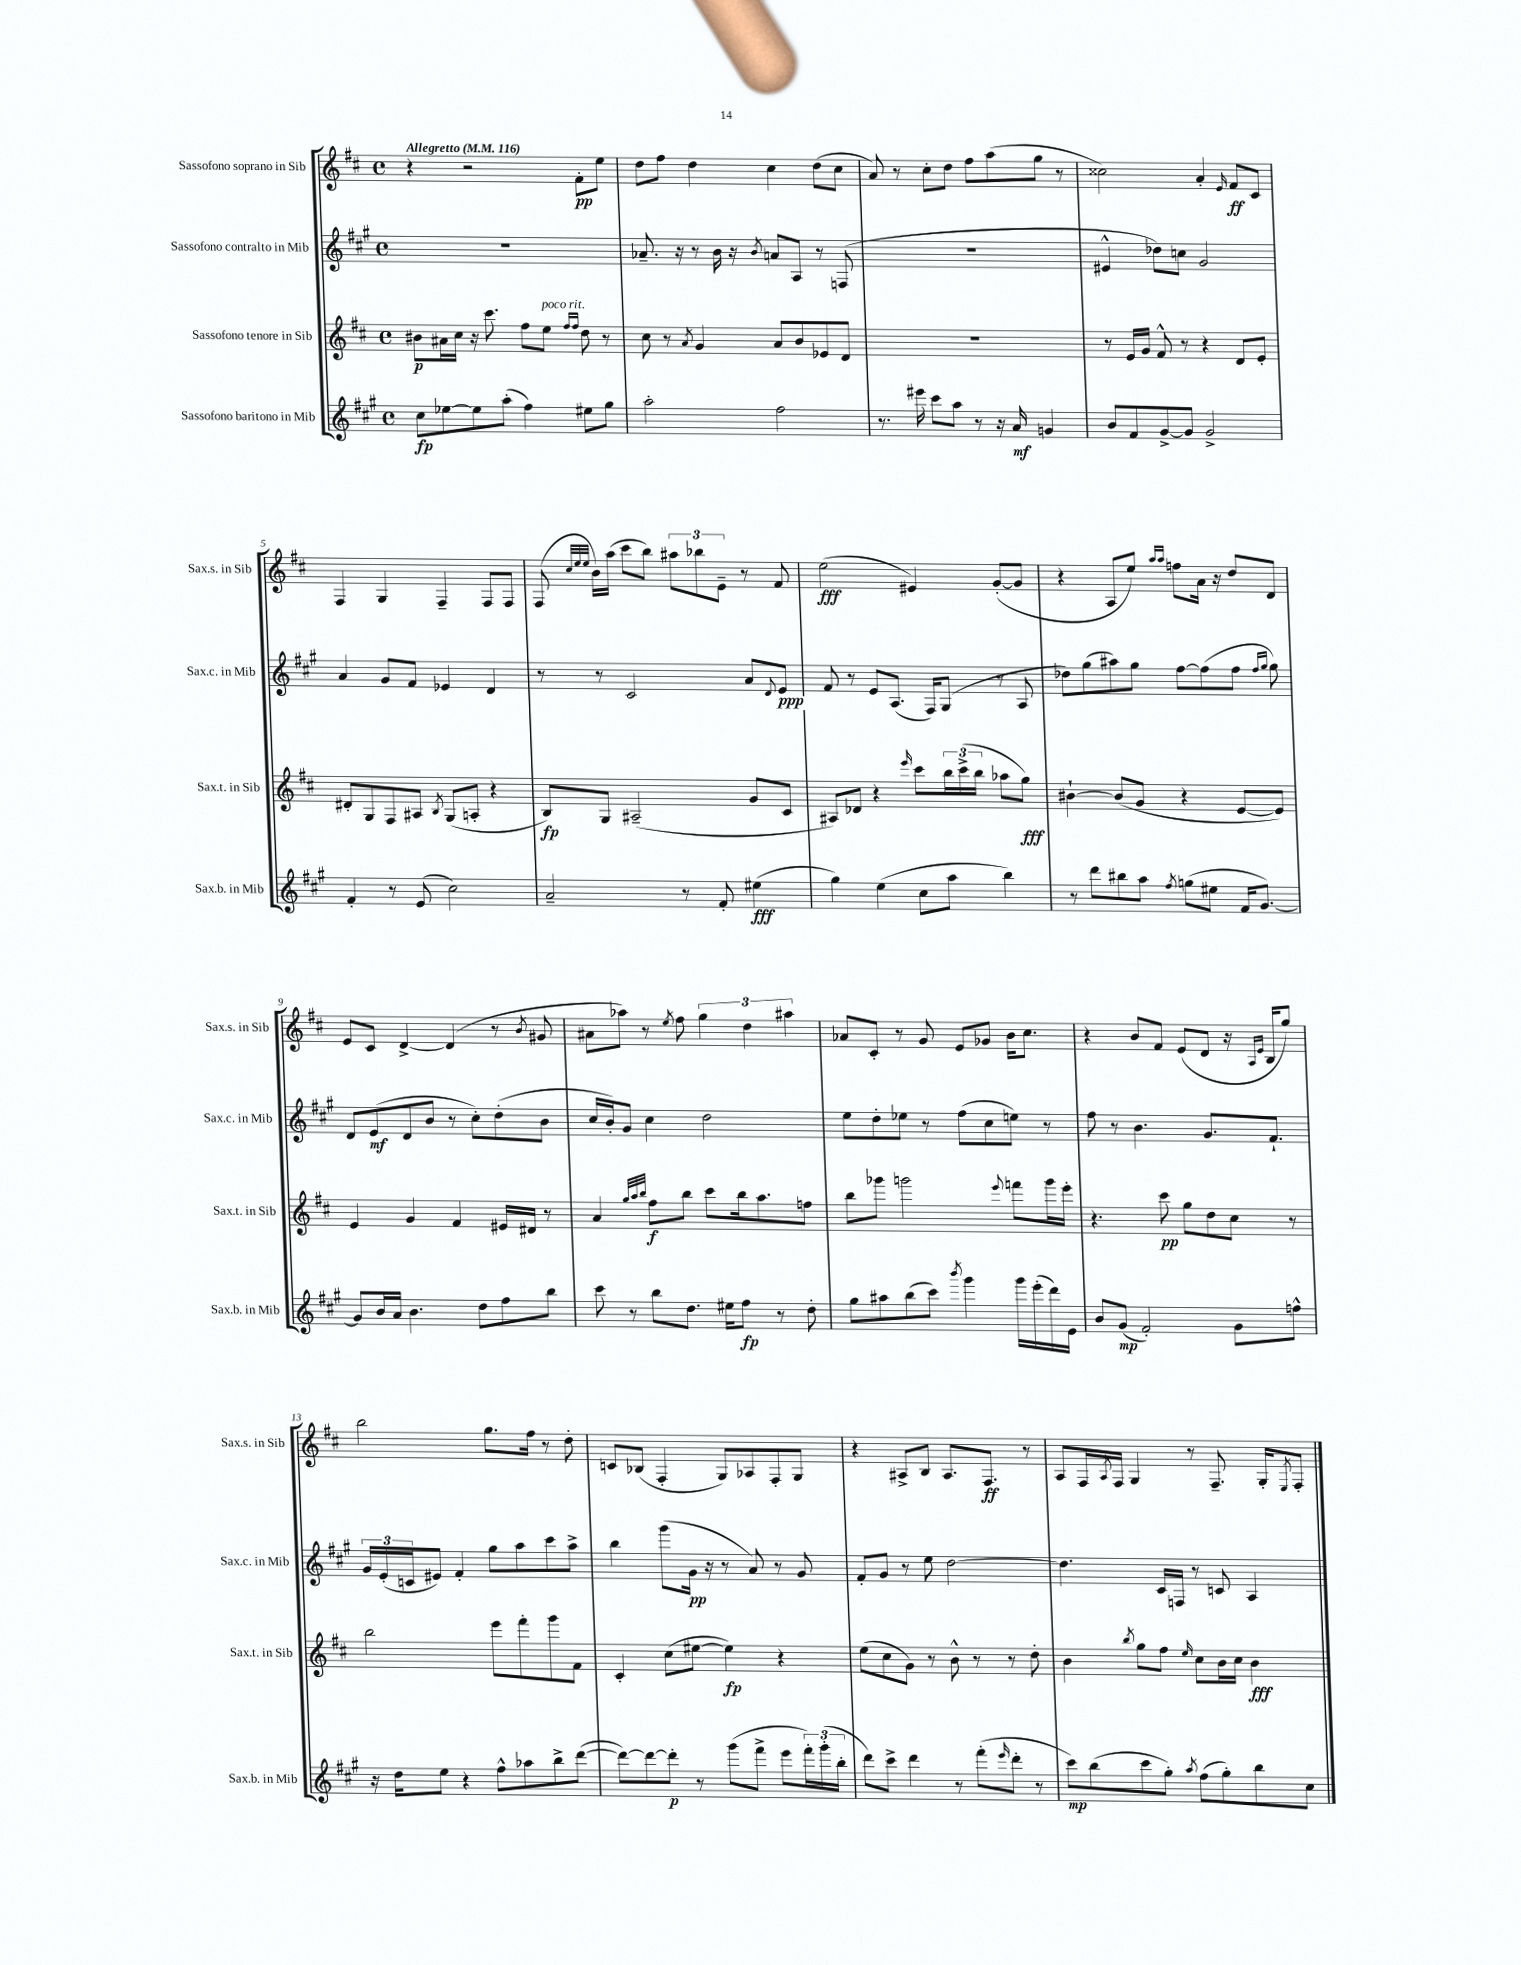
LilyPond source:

<<
\new StaffGroup <<
\new Staff = "s0" \with { instrumentName = "Sassofono soprano in Sib" shortInstrumentName = "Sax.s. in Sib" } {
    \clef treble \key d \major \defaultTimeSignature \time 4/4 \tempo "Allegretto" 4 = 116
    r4 r2 fis'8-.\pp e''8 |
    d''8 fis''8 d''4 cis''4 d''8( cis''8 |
    a'8) r8 cis''8-. d''8 fis''8 a''8( g''8 r8 |
    cisis''2) a'4-. \grace { e'16 } fis'8\ff cis'8 |
    fis4 g4 fis4-- fis8 fis8 |
    fis8( \grace { cis''32 e''32 e''32 } b'16) a''16( cis'''8 b''8) \tuplet 3/2 { ais''8 bes''8 e'8-- } r8 fis'8 |
    e''2\fff( eis'4) g'8~-.( g'8 |
    r4 a8 e''8) \grace { a''16 a''16 } f''8 a'16 r16 d''8 d'8 |
    e'8 cis'8 d'4~-> d'4( r8 \acciaccatura { b'8 } gis'8 |
    ais'8 aes''8) r8 \acciaccatura { e''8 } fis''8 \tuplet 3/2 { g''4 d''4 ais''4 } |
    aes'8 cis'8-. r8 g'8 e'8 ges'8 b'16 cis''8. |
    r4 b'8 fis'8 e'8( d'8 r16 \grace { a16 e'16 } b16 g''8) |
    b''2 g''8. fis''16 r8 d''8-. |
    c'8 bes8( fis4-. g8) aes8 fis8-. g8 |
    r4 ais8-> b8 ais8. fis8.\ff r8 |
    a8 fis16 \acciaccatura { a8 } fis16 g4 r8 fis8.-- g16-. \acciaccatura { e8 } fis8-. \bar "|." |
}
\new Staff = "s1" \with { instrumentName = "Sassofono contralto in Mib" shortInstrumentName = "Sax.c. in Mib" } {
    \clef treble \key a \major \defaultTimeSignature \time 4/4
    R1 |
    aes'8.-- r16 r8 b'16 r16 \acciaccatura { b'8 } a'8 a8 r8 f8( |
    R1 |
    eis'4-^ des''8) c''8 gis'2 |
    a'4 gis'8 fis'8 ees'4 d'4 |
    r8 r8 cis'2 a'8 \appoggiatura { d'8 } e'8\ppp |
    fis'8 r8 e'8 a8.( fis16) gis8( r8 a8 |
    des''8) gis''8( ais''8) gis''8 fis''8~ fis''8( fis''8 \grace { fis''16 gis''16 } gis''8) |
    d'8 e'8\mf( d'8 b'8 r8 cis''8-.) d''8-.( b'8 |
    cis''16 b'16-.) gis'8 cis''4 d''2 |
    e''8 d''8-. ees''8 r8 fis''8( cis''8 e''8) r8 |
    fis''8 r8 b'4. gis'8. fis'8.-! |
    \tuplet 3/2 { gis'16 e'16-.( c'16 } eis'8) fis'4-. gis''8 a''8 cis'''8 a''8-> |
    b''4 gis'''8( gis'16\pp r16 r8 a'8) r8 gis'8 |
    fis'8-. gis'8 r8 e''8 d''2~ |
    d''4. cis'16 f16 r8 c'8 a4 \bar "|." |
}
\new Staff = "s2" \with { instrumentName = "Sassofono tenore in Sib" shortInstrumentName = "Sax.t. in Sib" } {
    \clef treble \key d \major \defaultTimeSignature \time 4/4
    bis'8\p ais'16 cis''16 r16 cis'''8. fis''8 e''8^\markup { \italic "poco rit." } \grace { fis''16 fis''16 } d''8 r8 |
    cis''8 r8 \acciaccatura { a'8 } g'4 a'8 b'8 ees'8 d'8 |
    R1 |
    r8 e'16 g'16 fis'8-^ r8 r4 d'8 e'8-. |
    dis'8-. g8 fis8 ais8 \acciaccatura { b8 } g8( a8-. r4 |
    b8\fp) g8 ais2--( g'8 cis'8 |
    ais8) des'8 r4 \grace { e'''16 } cis'''8 \tuplet 3/2 { b''16 cis'''16->( b''16 } aes''8 g''8\fff) |
    bis'4~-! bis'8( g'8 r4 e'8~ e'8) |
    e'4 g'4 fis'4 eis'16 dis'16 r8 |
    a'4 \grace { g''32 a''32 b''32 } fis''8\f b''8 cis'''8 b''16 a''8. f''8 |
    b''8 ges'''8 g'''2 \appoggiatura { e'''8 } f'''8 g'''16 e'''16-. |
    r4. cis'''8\pp g''8 d''8 cis''8 r8 |
    b''2 e'''8 fis'''8-. g'''8 fis'8 |
    cis'4-. cis''8( eis''8~ eis''4\fp) r4 |
    e''8( cis''8 g'8) r8 b'8-^ r8 r8 d''8-. |
    b'4 \acciaccatura { b''8 } g''8 fis''8 \grace { e''16 } cis''8 b'16 cis''16 b'4\fff \bar "|." |
}
\new Staff = "s3" \with { instrumentName = "Sassofono baritono in Mib" shortInstrumentName = "Sax.b. in Mib" } {
    \clef treble \key a \major \defaultTimeSignature \time 4/4
    cis''8\fp ees''8~ ees''8 a''8-.( fis''4) eis''8 gis''8 |
    a''2-. fis''2 |
    r8. eis'''16 cis'''8 a''8 r8 r16 a'16\mf g'4 |
    b'8 fis'8 gis'8~-> gis'8 gis'2-> |
    fis'4-. r8 e'8( cis''2) |
    a'2-- r8 fis'8-. eis''4\fff( |
    gis''4) e''4( cis''8 a''8 b''4) |
    r8 d'''8 bis''8 a''8 \acciaccatura { fis''8 } g''8( eis''8 fis'16 gis'8.~) |
    gis'8 b'16 a'16 b'4. d''8 fis''8 b''8 |
    cis'''8 r8 b''8 d''8. eis''16 fis''8\fp r8 d''8-. |
    gis''8 ais''8 b''8( cis'''8) \acciaccatura { b'''8 } gis'''4 gis'''16 e'''16-.( d'''16) e'16 |
    b'8 gis'8\mp( fis'2-.) gis'8 f''8-^ |
    r16 d''16 e''8 r4 fis''8-^ aes''8 b''8-> d'''8~( |
    d'''8~) d'''8~ d'''8-.\p r8 gis'''8( fis'''8-> e'''8 \tuplet 3/2 { fis'''16-.) gis'''16-.( b''16-. } |
    d'''8) cis'''8-> d'''4 r8 fis'''8-.( \grace { e'''16 } d'''8-. r8 |
    cis'''8\mp) b''8( cis'''8 gis''8-.) \acciaccatura { a''8 } fis''8( gis''8-.) b''8 cis''8 \bar "|." |
}
>>
>>
